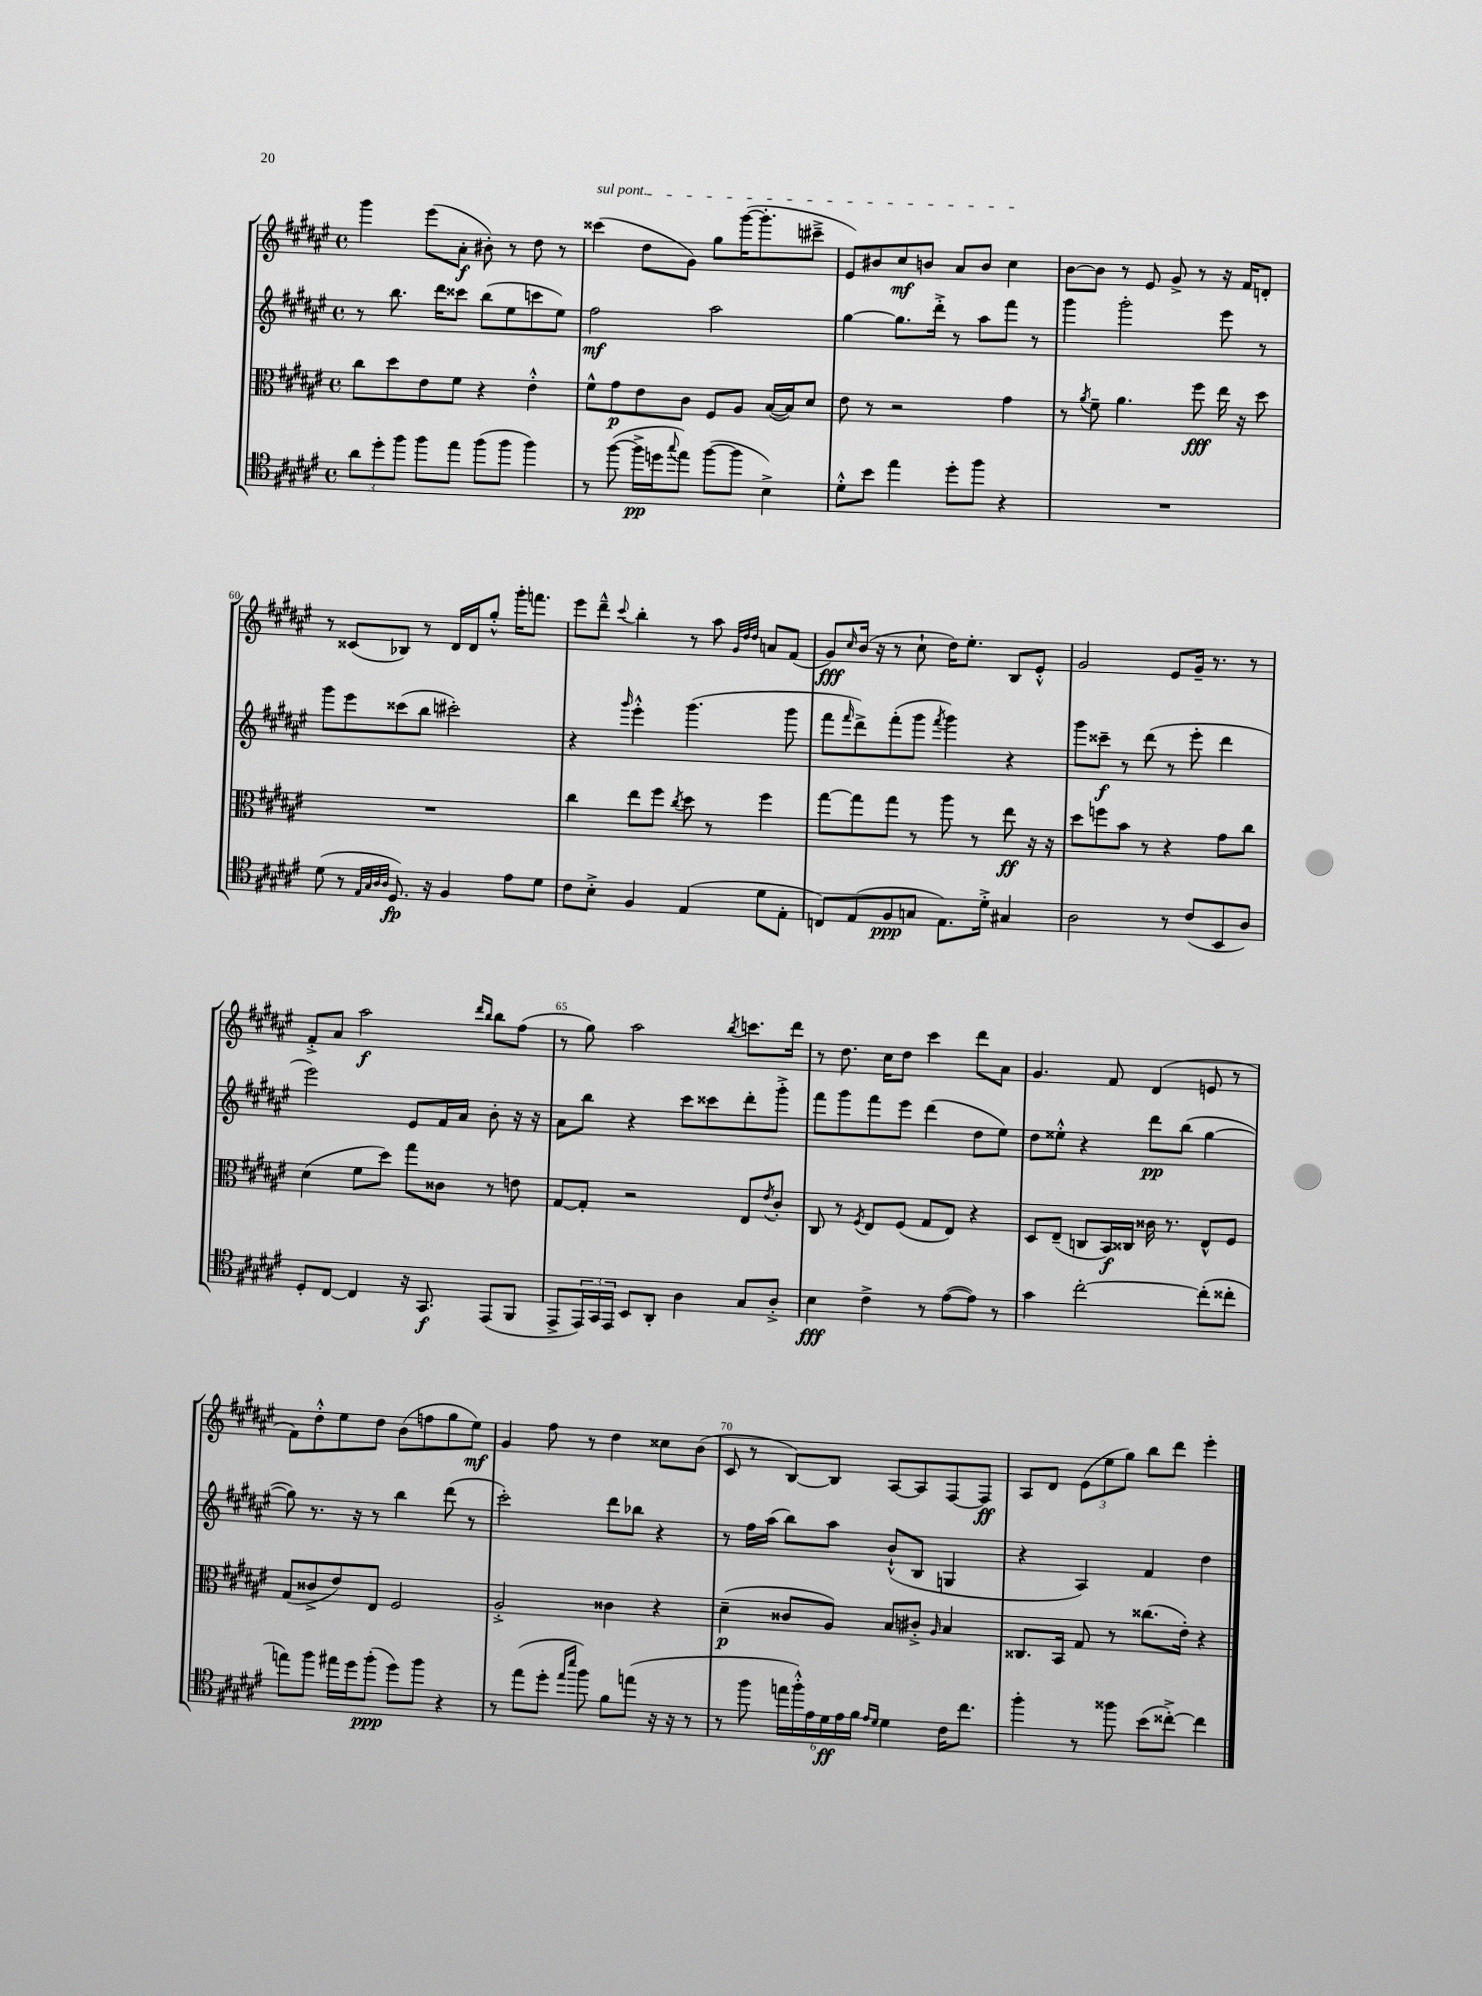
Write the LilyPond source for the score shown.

<<
\new StaffGroup <<
\new Staff = "s0" {
    \clef treble \key fis \major \defaultTimeSignature \time 4/4
    gis'''4 eis'''8( ais'8-.\f bis'8-.) r8 dis''8 r8 |
    \once \override TextSpanner.bound-details.left.text = \markup { \italic "sul pont." } cisis'''4\startTextSpan( dis''8 gis'8) gis''8 gis'''16~( gis'''8.-. cis'''8---> |
    eis'8) bis'8 cis''8\mf b'8 ais'8 b'8 cis''4\stopTextSpan |
    b'8~ b'8 r8 eis'8 gis'8-> r8 r16 fis'16 d'8-. |
    r8 cisis'8( bes8) r8 dis'16 dis'16 gis''8-.-^ gis'''16-. f'''8. |
    eis'''8 dis'''8---^ \appoggiatura { cis'''8 } b''4-. r8 ais''8 \grace { gis'32 dis''32 dis''32 } a'8 fis'8( |
    gis'8\fff) \grace { cis''16 } b'16( r16 r8 cis''8-! dis''16) eis''8.-. b8 eis'8-.-^ |
    gis'2 eis'8 gis'16-- r8. r8 |
    fis'8-.-> ais'8 ais''2\f \grace { dis'''16 b''16 } b''8 fis''8( |
    r8 gis''8) ais''2 \acciaccatura { b''8 } c'''8. dis'''16 |
    r8 dis''8. cis''16 dis''8 cis'''4 dis'''8 ais'8 |
    gis'4. fis'8 dis'4( e'8 r8 |
    fis'8) dis''8-.-^ eis''8 dis''8 b'8( f''8 gis''8 eis''8\mf) |
    gis'4 fis''8 r8 dis''4 cisis''8 b'8( |
    cis'8 r8 b8~) b8 ais8~ ais8 fis8~ fis8\ff |
    ais8 dis'8 \tuplet 3/2 { eis'8( eis''8 gis''8) } b''8 dis'''8 eis'''4-. \bar "|." |
}
\new Staff = "s1" {
    \clef treble \key fis \major \defaultTimeSignature \time 4/4
    r8 b''8. dis'''16 cisis'''8 b''8( eis''8 c'''8 eis''8) |
    fis''2\mf ais''2 |
    gis''4~ gis''8. dis'''16-.-> r8 ais''8 fis'''8 r8 |
    gis'''4 gis'''2-. eis'''8 r8 |
    gis'''8 eis'''8 cisis'''8( b''8 cis'''2-.) |
    r4 \grace { gis'''16 } eis'''4-.-^ gis'''4.( gis'''8 |
    fis'''8 \grace { fis'''16 } dis'''8->) fis'''8-.( gis'''8 \acciaccatura { fis'''8 } gis'''4) r4 |
    gis'''8 cisis'''8--\f r8 dis'''8( r8 eis'''8-. dis'''4 |
    eis'''2) eis'8 fis'16 ais'16 b'8-. r16 r16 |
    ais'8 b''8 r4 cis'''8 cisis'''8 dis'''8-. gis'''8-.-> |
    fis'''8 gis'''8 fis'''8 eis'''8 dis'''4( dis''8 eis''8) |
    dis''8 eisis''8-.-^ r4 dis'''8\pp b''8( gis''4~ |
    gis''8) r8. r16 r8 b''4 dis'''8( r8 |
    cis'''2-.) dis'''8 bes''8 r4 |
    r8 fis''16 ais''16( b''8) ais''8 b'8-!-^( b8 g4 |
    r4 ais4) fis'4 dis''4 \bar "|." |
}
\new Staff = "s2" {
    \clef alto \key fis \major \defaultTimeSignature \time 4/4
    cis''8 dis''8 eis'8 fis'8 r4 eis'4-.-^ |
    fis'8-^ gis'8\p eis'8 cis'8 fis8 ais8 b16~( b16) dis'8 |
    eis'8 r8 r2 gis'4 |
    r8 \acciaccatura { ais'8 } fis'8-- ais'4. fis''8\fff eis''16 r16 dis''8 |
    R1 |
    cis''4 eis''8 fis''8 \acciaccatura { cis''8 } dis''8 r8 fis''4 |
    gis''8~ gis''8 gis''8 r8 ais''8 r8 eis''8\ff r16 r16 |
    dis''8 f''8 b'8 r8 r4 gis'8 cis''8 |
    dis'4( fis'8 dis''8) gis''8 cisis'8 r8 e'8 |
    gis8~ gis8-. r2 eis8 \acciaccatura { eis'8 } cis'8-. |
    cis8 r8 \acciaccatura { fis8 } eis8 fis8( gis8 eis8) r4 |
    dis8 eis8--( c8 b,16\f) cisis16 cisis'16 r8. eis8-^ fis8 |
    gis8( cisis'8-> eis'8) eis8 fis2 |
    ais2-.-> cisis'4 r4 |
    dis'4--\p( cisis'8 ais8) b8 cis'8-.-> \grace { ais16 } b4 |
    cisis8. b,16 gis8 r8 cisis''8.( eis'16-.) r4 \bar "|." |
}
\new Staff = "s3" {
    \clef tenor \key fis \major \defaultTimeSignature \time 4/4
    \tuplet 3/2 { ais'8 dis''8-. fis''8 } fis''8 eis''8 fis''8( fis''8 fis''4) |
    r8 fis''8~( fis''16->\pp d''16 \appoggiatura { gis''8 } eis''8) fis''8~( fis''8 b4->) |
    dis'8-.-^ b'8 eis''4 dis''8-. fis''8 r4 |
    R1 |
    dis'8( r8 \grace { eis32 gis32 ais32 ais32 } dis8.\fp) r16 fis4 eis'8 dis'8 |
    cis'8 b8-.-> fis4 eis4( dis'8 eis8-. |
    c8) eis8( fis8\ppp g8 eis8.) dis'16-.-> gis4 |
    ais2 r8 cis'8( b,8 ais8) |
    dis8-. cis8~ cis4 r16 gis,8.\f eis,8( fis,8 |
    eis,8-> \tuplet 3/2 { eis,16) gis,16 eis,16 } b,8 ais,8-. ais4 gis8 ais8-.-> |
    b4\fff cis'4-> r8 eis'8~( eis'8) r8 |
    gis'4 cis''2~-. cis''8-.( cisis''8-. |
    e''8) fis''8 eis''16 dis''16 fis''8-.\ppp( dis''8) fis''8 r4 |
    r8 eis''8( dis''8-. \grace { eis''16 b''16 } fis''8) fis'8 e''8( r16 r16 r8 |
    r8 fis''8 \tuplet 6/4 { e''16 fis''16-.-^) eis'16 dis'16\ff eis'16 fis'16 } \grace { eis'16 dis'16 } dis'4 cis'16 cis''8. |
    fis''4-. r8 fisis''8 b'8( cisis''8~-.->) cisis''4 \bar "|." |
}
>>
>>
\layout { \context { \Score currentBarNumber = #56 \override BarNumber.break-visibility = ##(#f #t #t) barNumberVisibility = #(every-nth-bar-number-visible 5) } }
